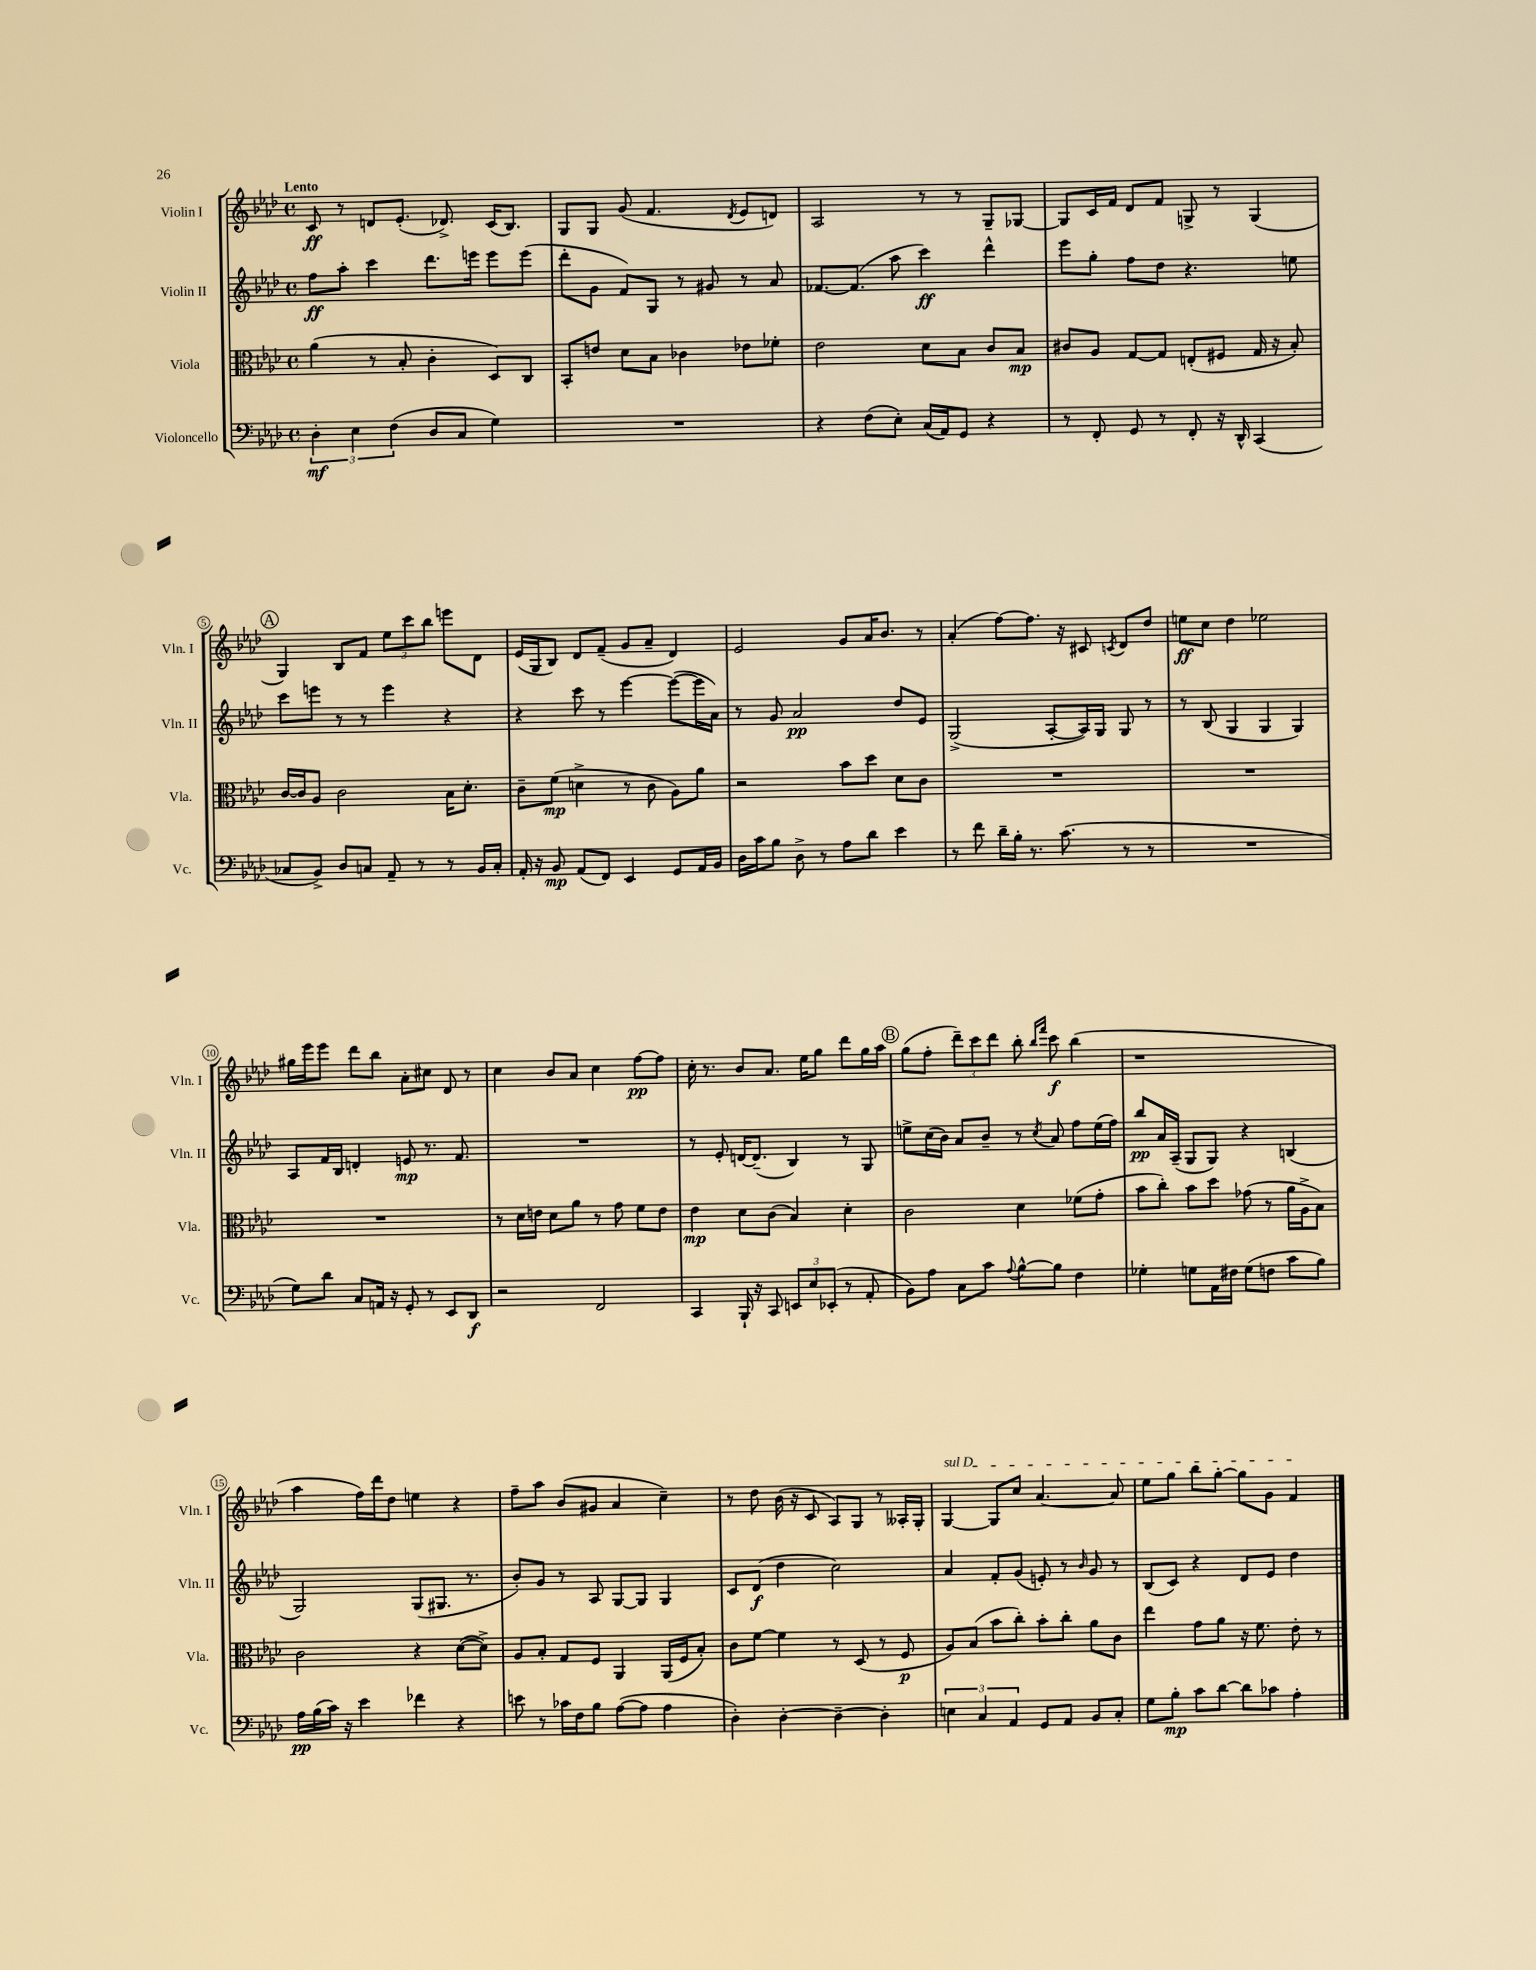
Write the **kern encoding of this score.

**kern	**kern	**kern	**kern
*staff4	*staff3	*staff2	*staff1
*clefF4	*clefC3	*clefG2	*clefG2
*k[b-e-a-d-]	*k[b-e-a-d-]	*k[b-e-a-d-]	*k[b-e-a-d-]
*M4/4	*M4/4	*M4/4	*M4/4
*met(c)	*met(c)	*met(c)	*met(c)
6D-'	(4a-	8ff	8c
.	.	8aa-'	8r
6E-	.	.	.
.	8r	4ccc	8d
(6F	.	.	.
.	8B-'	.	(8.e-'
8D-	4c'	8.ddd-	.
.	.	.	8.d-^)
8C	.	.	.
.	.	16eee	.
4G)	8D-)	8eee	(16c
.	.	.	8.B-)
.	8C	(8eee	.
=	=	=	=
1r	8BB-'	8ddd-'	8G
.	8e	8g	8G
.	8d-	8f)	(8g
.	8B-	8G	4.f
.	4c-	8r	.
.	.	8g#	.
.	.	.	8qd-
.	8e-	8r	8e-
.	8f-'	8a-	8d)
=	=	=	=
4r	2e-	[8.f-	2A-
.	.	(8.f-]	.
(8F	.	.	.
8E-')	.	8aa-	.
(16C	8d-	4ccc)	8r
16AA-)	.	.	.
8GG	8B-	.	8r
4r	8c	4ddd-^^	8G~
.	8B-	.	[8G-
=	=	=	=
8r	8c#	8eee-	8G-]
8FF'	8A-	8gg'	16c
.	.	.	16f
8GG	[8G	8ff	8d-
8r	8G]	8dd-	8f
8FF'	(8E'	4.r	8G^
16r	8F#	.	8r
16DD-^^	.	.	.
(4CC	16G	.	(4G
.	16r	.	.
.	8B-')	8ee	.
=	=	=	=
8C-	[16c	8ccc	4G)
.	16c]	.	.
8BB-^)	8A-	8eee	.
8D-	2c	8r	8B-
8C	.	8r	8f
8AA-~	.	4eee	12ee-
.	.	.	12ccc
8r	.	.	.
.	.	.	12bb-
8r	16B-	4r	8eee
.	8.d-'	.	.
16BB-	.	.	8d-
16C'	.	.	.
=	=	=	=
16AA-'	8c~	4r	(16e-
16r	.	.	16G
8BB-	(8f	.	8B-)
(8AA-	4d^	8ccc	8d-
8FF)	.	8r	(8f~
4EE-	8r	[4eee-	8g
.	8c	.	8a-~
8GG	8A-)	(8eee-_	4d-)
16AA-	8a-	16eee-]	.
16BB-	.	16a-)	.
=	=	=	=
16D-	2r	8r	2e-
16c	.	.	.
8B-	.	8g	.
8D-^	.	2a-	.
8r	.	.	.
8A-	8b-	.	8g
8d-	8dd-	.	16a-
.	.	.	8.b-
4e-	8d-	8dd-	.
.	8c	8e-	8r
=	=	=	=
8r	1r	(2G^	(4a-'
8f	.	.	.
16d-~	.	.	[8ff)
16B-'	.	.	.
8.r	.	.	8.ff]
.	.	[8A-'	.
(8.c	.	.	16r
.	.	16A-])	8c#
.	.	16G	.
.	.	.	8qc
8r	.	8G	8d-
8r	.	8r	8dd-
=	=	=	=
1r	1r	8r	8ee
.	.	(8B-	8cc
.	.	4G	4dd-
.	.	4G	2ee-
.	.	4G)	.
=	=	=	=
8G)	1r	8A-	16gg#
.	.	.	16eee-
8d-	.	16f	8eee-
.	.	16B-	.
8C	.	4d'	8ddd-
16AA	.	.	8bb-
16r	.	.	.
8GG'	.	8e	8a-'
8r	.	8.r	8cc#
8EE-	.	.	8d-
.	.	8.f	.
8DD-	.	.	8r
=	=	=	=
2r	8r	1r	4cc
.	16d-	.	.
.	16e	.	.
.	8d-	.	8b-
.	8a-	.	8a-
2FF	8r	.	4cc
.	8g	.	.
.	8f	.	[8ff
.	8e	.	8ff]
=	=	=	=
4CC	4e-	8r	16cc'
.	.	.	8.r
.	.	8e-'	.
16BBB-`	8d-	[16d	8b-
16r	.	(8.d~]	.
8CC	(8c	.	8.a-
12EE	4B-)	4B-)	.
.	.	.	16ee-
12E-	.	.	.
.	.	.	8gg
(12EE-'	.	.	.
8r	4d-'	8r	8ddd-
8AA-'	.	8G	16gg
.	.	.	16aa-
=	=	=	=
8BB-)	2c	8ee^	(8gg
8A-	.	(16cc	8ff'
.	.	16b-)	.
8C	.	8a-	12ddd-~)
.	.	.	12ccc
8c	.	8b-~	.
.	.	.	12ddd-
8qqA-	.	.	.
[8B-^^	4d-	8r	8bb-'
.	.	.	16qqbb-
.	.	8qcc	16qqfff
8B-]	.	8a-	8ccc
4F	(8f-	8ff	(4bb-
.	8g'	(16ee	.
.	.	16ff)	.
=	=	=	=
4G-'	8b-	8bb-	1r
.	8cc')	16a-	.
.	.	(16A-~	.
8G	8b-	8G	.
16AA-	8dd-	8G)	.
16F#	.	.	.
(8G	(8g-	4r	.
8F	8r	.	.
8c	16a-	(4B	.
.	16A-^	.	.
8B-)	8B-)	.	.
=	=	=	=
16A-	2c	2G)	4aa-
(16B-	.	.	.
16c)	.	.	.
16r	.	.	.
4e-	.	.	16ff)
.	.	.	16ddd-
.	.	.	8dd-
4f-	4r	(8G	4ee
.	.	8.G#	.
4r	([8d-	.	4r
.	.	8.r	.
.	8d-^])	.	.
=	=	=	=
8e	8A-	8b-')	8ff~
8r	8B-'	8g	8aa-
16c-	8G	8r	(8b-
16F	.	.	.
8B-	8F	8A-	8g#
([8A-	4AA-	[8G	4a-
8A-]	.	8G]	.
4A-	(16AA-	4G	4cc~)
.	16F	.	.
.	8B-')	.	.
=	=	=	=
4D-')	8c	8c	8r
.	[8f	(8d-	8dd-
[4D-'	4f]	4dd-	(16b-
.	.	.	16r
.	.	.	8c
4D-~_	8r	2cc)	8A-)
.	(8D-	.	8G
4D-']	8r	.	8r
.	8F	.	16A--'
.	.	.	16G'
=	=	=	=
6E	8A-)	4a-	[4G
.	(8B-	.	.
6C	.	.	.
.	8b-	8f'	8G]
6AA-	.	.	.
.	8cc')	(8g	8cc
8GG	8b-'	8e')	[4.a-
8AA-	8cc'	8r	.
.	.	16qqb-	.
8BB-	8a-	8g	.
8C'	8c	8r	8a-]
=	=	=	=
8G	4ee-	(8B-	8ee-
8B-'	.	8c)	8gg
8c	8g	4r	8bb-
[8d-	8a-	.	[8gg'
8d-]	16r	8d-	8gg]
.	8.f	.	.
8c-	.	8e-	8g
4A-'	8e-'	4dd-	4f
.	8r	.	.
==	==	==	==
*-	*-	*-	*-
